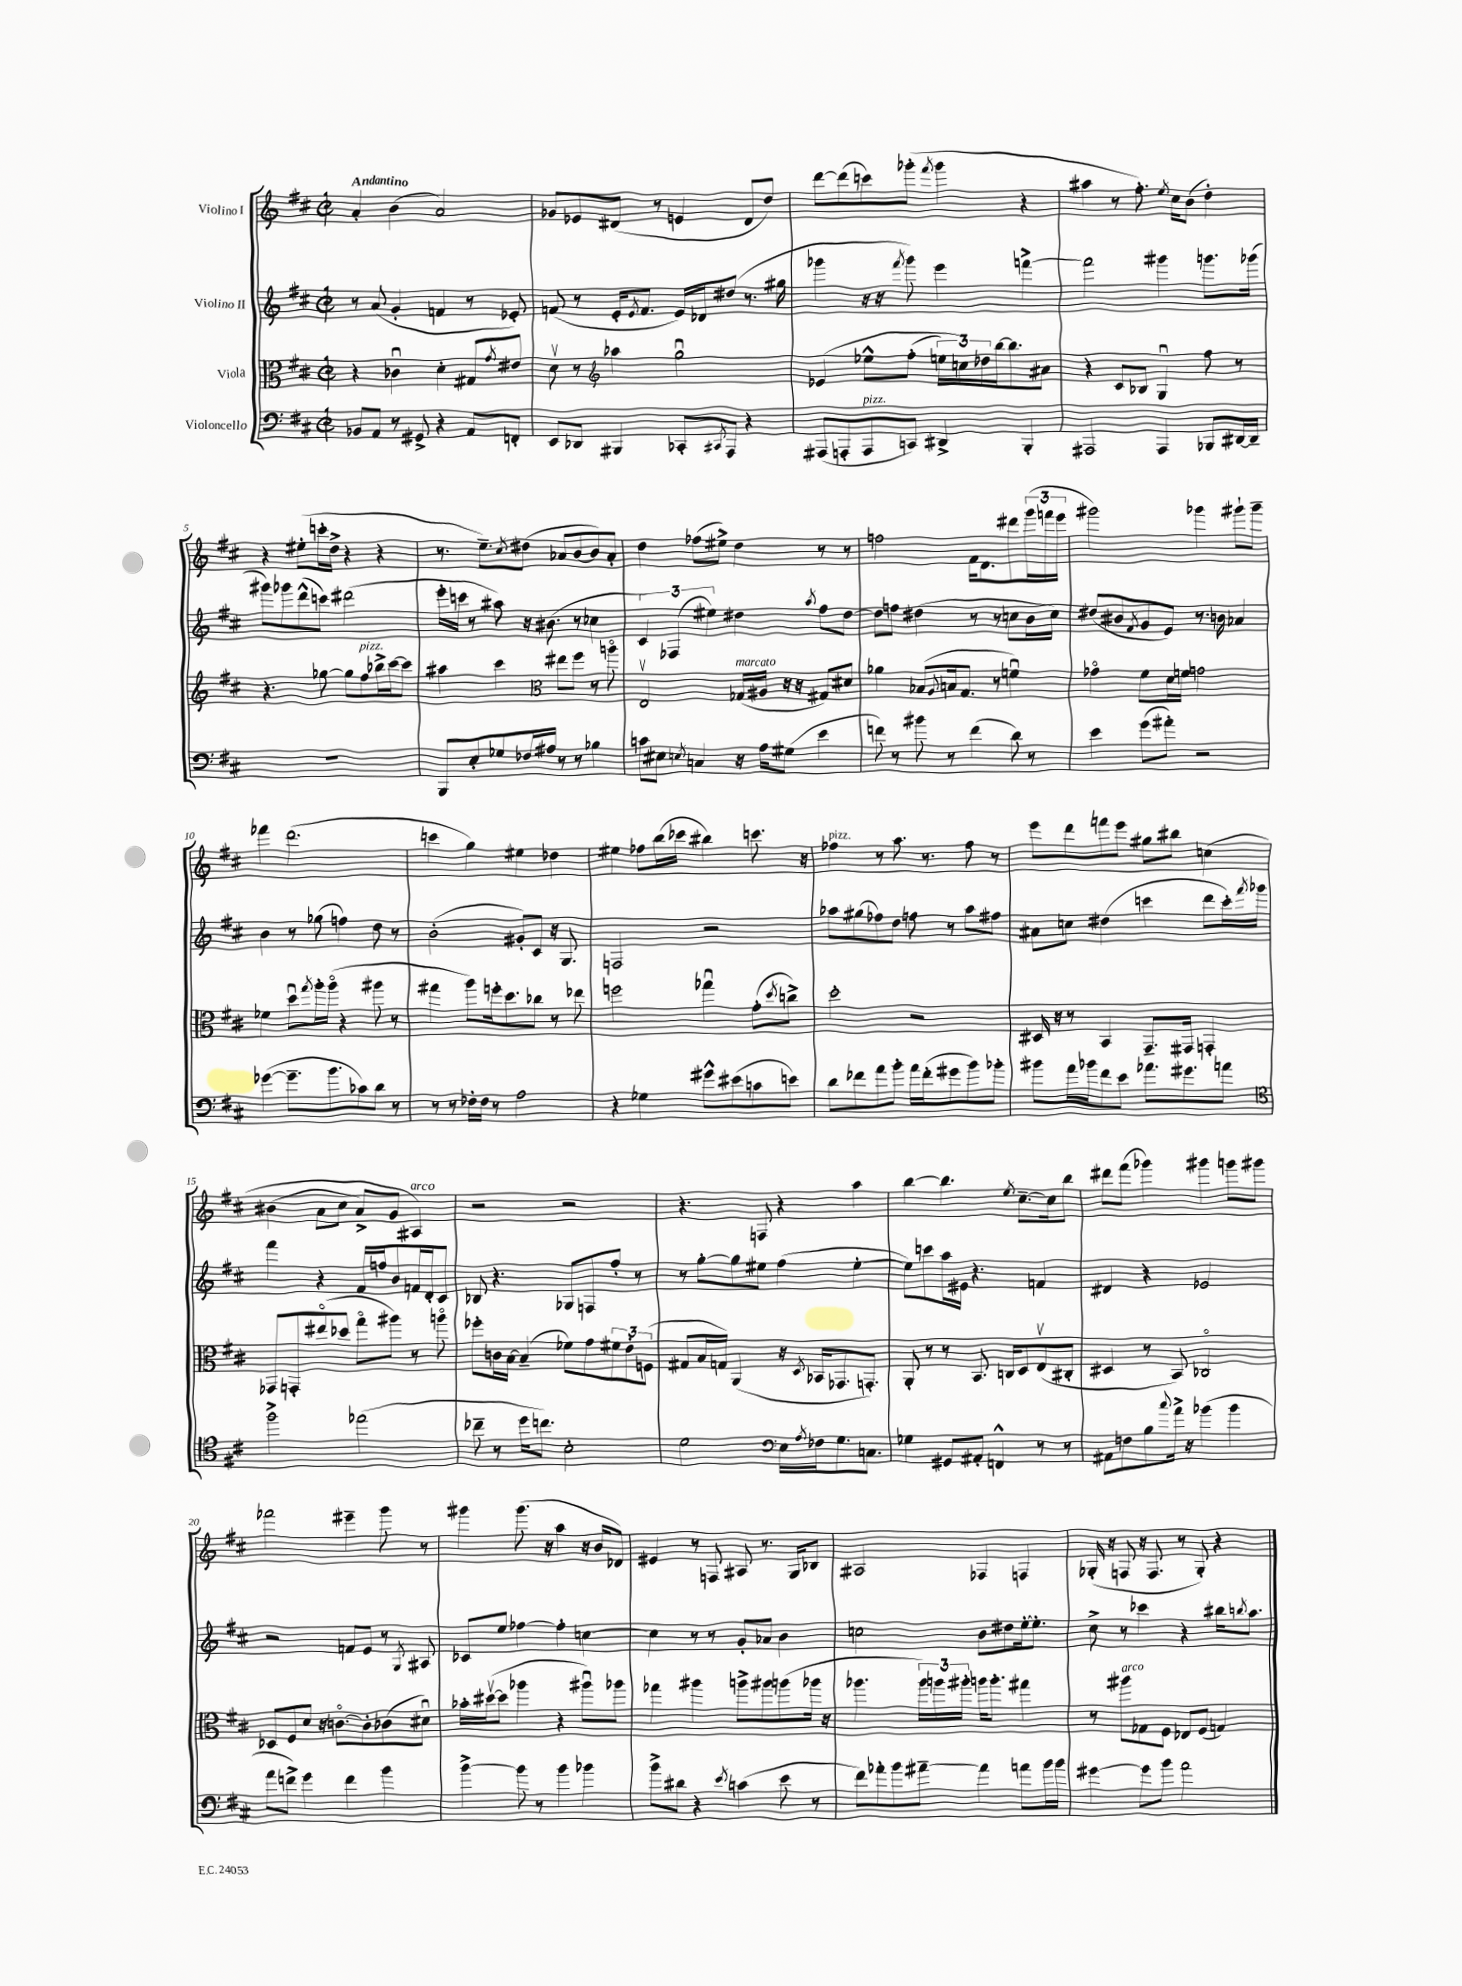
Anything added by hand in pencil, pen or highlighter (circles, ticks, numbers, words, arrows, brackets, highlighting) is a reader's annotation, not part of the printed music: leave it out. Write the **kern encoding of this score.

**kern	**kern	**kern	**kern
*staff4	*staff3	*staff2	*staff1
*clefF4	*clefC3	*clefG2	*clefG2
*k[f#c#]	*k[f#c#]	*k[f#c#]	*k[f#c#]
*M2/2	*M2/2	*M2/2	*M2/2
*met(c|)	*met(c|)	*met(c|)	*met(c|)
8BB-/L	4r	8r	4a'/
8AA/J	.	(8a/	.
8r	4c-u\	4g'/	(4b\
8GG#^/	.	.	.
4r	4d'\	4f/	2a/)
8AA/L	8G#/L	8r	.
.	8qg/	.	.
8FF'/J	8e#/J	8e-'/)	.
=	=	=	=
8EE/L	8dv\	(8f/	8g-/L
8DD-/J	8r	8r	8e-/
*	*clefG2	*	*
4BBB#/	4aa-\	16e'/LK	(8d#/J
.	.	8qe/	.
.	.	8.f/J	.
.	.	.	8r
8CC-'/L	2ggu\	16e/LL)	4e/
.	.	16d-/J	.
8qCC#/	.	.	.
8AAA/J	.	(8dd#/J	.
4r	.	8.r	8d#/L
.	.	.	8dd/J)
.	.	16gg#\	.
=	=	=	=
(8AAA#/L	&(4e-/	4ggg-\	[8ddd\L
8AAA'/	.	.	(8ddd\]
8AAA/	8ee-^^\L	16r	8ccc\)
.	.	16r	.
.	.	8qfff#/	.
8CC/J)	(8ff#'\J	8ggg-\)	(8ggg-'\J
.	.	.	8qfff#/
4DD#^/	24ee\LL)	4eee\	4ggg-\
.	24cc\&)	.	.
.	24dd-\	.	.
.	[16bb\J	.	.
.	8.bb\]	.	.
4BBB'/	.	[4fff^\	4r
.	8a#\J	.	.
=	=	=	=
2AAA#/	4r	2fff\]	4aa#\
.	8c#/L	.	8r
.	8B-/J	.	8.ff#'\)
4AAA#/	4Gu/	4ggg#\	.
.	.	.	8qee/
.	.	.	16cc#\LK
.	.	.	(8b\J
8BBB-/L	8ff#\	8.ggg\L	4dd'\)
[16DD#/L	8r	.	.
16DD#~/]JJ	.	(16ggg-\Jk	.
=	=	=	=
1r	4.r	8ggg#\L)	4r
.	.	8ggg-\	.
.	.	(8ddd^^\	(8ee#'\L
.	[8gg-\	8ccc\J)	16ccc'\L
.	.	.	16dd^\JJ
.	8gg-\]L	(2ddd#\	4r
.	8ff#\	.	.
.	16bb-^\L	.	4r
.	[16ccc#\J	.	.
.	8ccc#\]J	.	.
=	=	=	=
8BBB/L	4aa#\	16eee'\LL	8.r
.	.	16ccc\JJ	.
8E'/	.	8r	.
.	.	.	8.ee~\L)
8G-/	4ccc#\	8aa#\)	.
.	.	.	8qcc#/
16F-/L	.	16r	(8dd#\J
16A#/JJ	.	(8.b#\	.
*	*clefC3	*	*
8r	8ee#\L	.	8a-/L
8r	8ff#\J	8r	[8b/
4B-\	8r	4cc-\	8b/])
.	8aao\	.	8a-'/J
=	=	=	=
8c\L	2Ev/	6c#/)	4dd\
8E#\J	.	.	.
.	.	(6F-/	.
8qE/	.	.	.
4C/	.	.	(8ff-\L
.	.	6ee#\)	.
.	.	.	8ee#^\J)
16r	(16G-/LL	4dd#\	4dd\
16A\LK	16A#/JJ	.	.
(8G#\J	16r	.	.
.	16r	.	.
.	.	8qaa/	.
4e\	8G#/L)	8ff#\L	8r
.	8d#/J	[8dd#\J	8r
=	=	=	=
8f\)	4a-\	8dd#\]L	2ff\
8r	.	8ff\J	.
8b#\	(8B-/L	(4dd#\	.
.	8qqA/	.	.
8r	16B/k	.	.
.	8.G/J	.	.
(4f\	.	8r	16f#\LK
.	.	.	8.d\
.	8r	8r	.
8d\)	4fu\)	8cc\L	8ddd#\
8r	.	16b\L	(24ggg\L
.	.	.	24fff\
.	.	16cc\JJ)	.
.	.	.	24eee\JJ
=	=	=	=
4e\	4g-o\	(8dd#/L	2ggg#\)
.	.	8b#/	.
.	.	8qf#/	.
(8g\L	8f#\L	8g/	.
8a#'\J)	16d\L	8e/J)	.
.	16f\JJ	.	.
2r	2g\	8.r	4ggg-\
.	.	16b\	.
.	.	4a-/	8ggg#`\L
.	.	.	8ggg#~\J
=	=	=	=
([4g-\	4f-\	4b\	4fff-\
8.g-~\]L	8ddu\L	8r	(2.ddd\
.	8qgg/	.	.
.	16aa'\L	(8gg-\	.
8.b\	(16aao\JJ	.	.
.	4r	4ff\)	.
8c-\)	.	.	.
8d\J	8aa#\	8dd\	.
8r	8r	8r	.
=	=	=	=
8r	4gg#\	(2b'\	4ccc\
8r	.	.	.
16F-'\LL	8aa\L)	.	4gg\)
16F-\JJ	.	.	.
8r	16ff'\k	.	.
.	8.dd\	.	.
2A\	.	8g#'/L)	4ee#\
.	8cc-\J	8c#/J	.
.	8r	16r	4dd-\
.	.	8.G/	.
.	8ee-\	.	.
=	=	=	=
4r	2ff\	2F/	4ee#\
4G-\	.	.	8ff-\L
.	.	.	(16bb\L
.	.	.	16ccc-\JJ
8g#^^\L	4gg-u\	2r	4bb#\)
(8e#\	.	.	.
8c\	(8g'\L	.	8.ccc\
.	8qdd/	.	.
8e\J)	8cc^\J)	.	.
.	.	.	16r
=	=	=	=
8d\L	2dd'\	8aa-\L	4ff-\
8f-\	.	(8gg#\	.
8a\	.	8ff-\)	8r
8b'\J	.	8dd\J	8.aa\
16a\LL	2r	8ff\	.
(16f-'\J	.	.	8.r
8g#\	.	8r	.
8b\)	.	8aa-\L	8ff-\
8b-'\J	.	8ff#\J	8r
=	=	=	=
8b#\L	16D#/	8a#\L	8eee\L
.	16r	.	.
16a\L	8r	8cc\J	8ddd\
16b-\J	.	.	.
8f#\	4BB/	(4dd#\	8fff\
8e\J	.	.	8eee\J
8.a-\L	8.GG~/L	4ccc\	8gg#\L
.	.	.	8bb#\J
8.g#\	16GG#/Jk	.	.
.	4GG'/	8ddd\L	&(4cc\
8a\J	.	16ccc'\L)	.
.	.	8qfff#/	.
.	.	16ggg-\JJ	.
=	=	=	=
*clefC4	*	*	*
2ff#^\	8GG-/L	4fff#\	(4b#\
.	8GG'/	.	.
.	(8ee#o/	4r	8a\L
.	8dd-/J	.	8cc#\J
(2ee-\	8ggo\L	16f#/LL	8a^/L)
.	.	16ff/J	.
.	8aa#\J)	8b/	8g/J
.	8r	16f/L	4A#/&)
.	.	16d'/J	.
.	8aao\	8c#/J	.
=	=	=	=
8cc-~\	8ff-'\L	8B-/	2r
8r	16c\L	4.r	.
.	[16B\JJ	.	.
16dd\LK	(4B~/]	.	.
8.cc\J)	.	.	.
2B'\	8f-\L)	8G-/L	2r
.	8g\	8F/	.
.	12f#\	8ff#'/J	.
.	12e'\	.	.
.	.	8r	.
.	(12F\J	.	.
=	=	=	=
2d\	8G#/L	8r	4.r
.	16B/L	[8gg'\L	.
.	16G/JJ)	.	.
.	(4AA/	8gg\]	.
.	.	8ee#\J	8F/
*clefF4	*	*	*
16E\LL	16r	(4ff#\	4r
8qA/	8qD/	.	.
16F-\J	16BB-/LK	.	.
8.G\	8.GG-/	.	.
.	.	[4ee#'\	4aa\
8.C\J	8.GG'/J)	.	.
=	=	=	=
4G-\	8AA'/	8ee#\]L)	[4bb\
.	8r	8ccc\	.
8GG#/L	8r	16aa\L	4.bb\]
.	.	16e#\JJ	.
8AA#'/J	8.BB/	4.r	.
4FF^^/	.	.	.
.	16C/LK	.	.
.	.	.	8qee/
.	8D/	.	[8.cc#~\L
8r	(8Ev/	4f/	.
.	.	.	16cc#\]k
8r	8C#'/J	.	8bb\J
=	=	=	=
8AA#\L	4D#/	4d#/	8ddd#\L
8F\	.	.	(8fff#\J
8B\	8r	4r	4ggg-\)
8qqcc#/	.	.	.
16a^\Jk	8BB/)	.	.
16r	.	.	.
(4b-\	2C-o/	2e-/	4ggg#\
4b-\	.	.	8ggg\L
.	.	.	8ggg#\J
=	=	=	=
8a\L	8D-/L	2r	2fff-\
8f^\J)	8F#/	.	.
4g\	8d/J	.	.
.	16r	.	.
.	[8.co\L	.	.
4f\	.	8f/L	4eee#~\
.	8c'\]	8e/J	.
4b\	(8c-\	8r	8ggg\
.	.	8qG/	.
.	8d#u\J)	8A#/	8r
=	=	=	=
[4b^\	16b-'\LL	8c-/L	4ggg#\
.	([16dd#v\J	.	.
.	8dd#\]J	8ee/J	.
8b\]	4aa-\	[4ff-\	(8.ggg#\
8r	.	.	.
.	.	.	16r
4b\	4r	4ff-'\]	4aa\
4b-\	8aa#u\L)	[4cc\	16r
.	.	.	16b/LK
.	8aa-\J	.	8d-/J)
=	=	=	=
8b^\L	4gg-\	4cc\]	4e#/
8d#\J	.	.	.
4r	4aa#\	8r	8r
.	.	8r	8F/
8qe/	.	.	.
(4c\	8aa^\L	8g'/L	8A#/
.	8aa#\	8a-/J	8.r
8e\	(8aa\	4b\	.
.	.	.	16G/LK
8r	16aa-\Jk	.	8B-/J
.	16r	.	.
=	=	=	=
8f#\L)	4.aa-\	2cc\	2A#/
8a-'\	.	.	.
8b\	.	.	.
[8a#~\J	24aa-\LL)	.	.
.	24aa\	.	.
.	24aa#'\JJ	.	.
4a#\]	16aa\LK	8b\L	4F-/
.	8.aa'\J	.	.
.	.	8dd#\	.
8a\L	4gg#\	[16ee'\k	4F/
.	.	8.ee'\]J	.
16b\L	.	.	.
16b\JJ	.	.	.
=	=	=	=
[4g#\	8r	8cc#^\	(16G-'/
.	.	.	16r
.	8aa#\L	8r	8F/
8g#\]L	8G-\	4ccc-\	16r
.	.	.	8.F/
8b\J	8F#\J	.	.
2a\	8E-/L	4r	8r
.	(8F#/J	.	8G-'/)
.	4G/)	16bb#\LK	4r
.	.	8qbb/	.
.	.	8.aa\J	.
==	==	==	==
*-	*-	*-	*-
